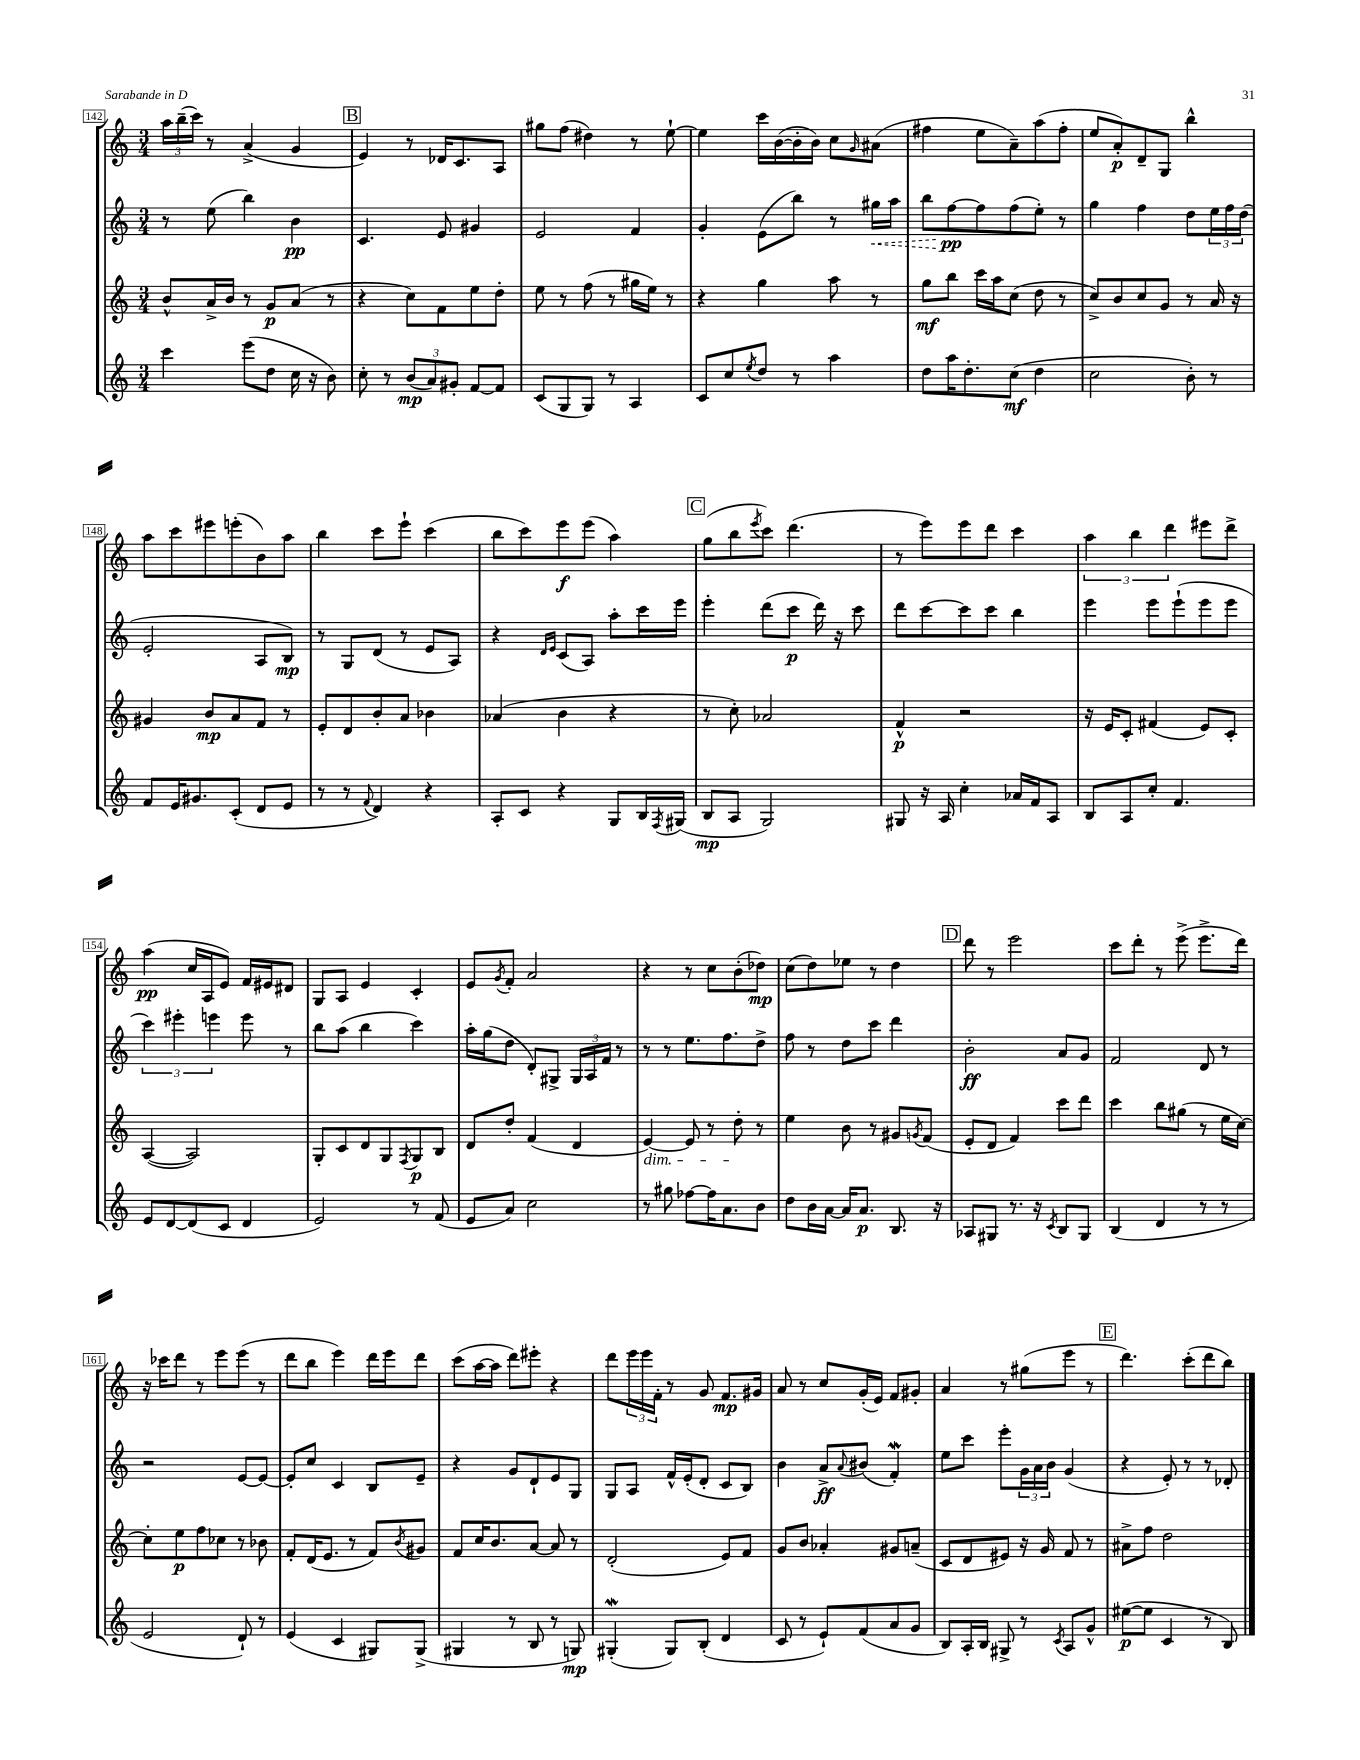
<<
\new StaffGroup <<
\new Staff = "s0" {
    \clef treble \key c \major \numericTimeSignature \time 3/4
    \tuplet 3/2 { a''16 b''16--( c'''16) } r8 a'4->( g'4 |
    \mark \markup { \box "B" } e'4) r8 des'16 c'8. a8 |
    gis''8 f''8( dis''4) r8 e''8~-! |
    e''4 c'''16 b'16~( b'16-. b'16) c''8 \grace { g'16 } ais'8( |
    fis''4 e''8 a'8--) a''8( fis''8-. |
    e''8 a'8-.\p) d'8-- g8 b''4-^ |
    a''8 c'''8 eis'''8 e'''8-.( b'8) a''8 |
    b''4 c'''8 e'''8-! c'''4( |
    b''8 c'''8) e'''8\f e'''8( a''4) |
    \mark \markup { \box "C" } g''8( b''8 \acciaccatura { e'''8 } c'''8) d'''4.( |
    r8 e'''8) e'''8 d'''8 c'''4 |
    \tuplet 3/2 { a''4 b''4 d'''4 } eis'''8 d'''8-> |
    a''4\pp( c''16 a16 e'8) f'16 eis'16 dis'8 |
    g8 a8 e'4 c'4-. |
    e'8 \acciaccatura { g'8 } f'8-. a'2 |
    r4 r8 c''8 b'8-.( des''8\mp) |
    c''8( d''8) ees''8 r8 d''4 |
    \mark \markup { \box "D" } d'''8 r8 e'''2 |
    c'''8 d'''8-. r8 e'''8->( e'''8.-> d'''16) |
    r16 ces'''16 d'''8 r8 e'''8 e'''8( r8 |
    d'''8 b''8 e'''4) d'''16 e'''16 d'''8 |
    c'''8( a''16~ a''16 d'''8) eis'''8-. r4 |
    d'''8 \tuplet 3/2 { e'''16 e'''16 f'16-. } r8 g'8 f'8.\mp gis'16 |
    a'8 r8 c''8 g'16-.( e'16) f'8 gis'8-. |
    a'4 r8 gis''8( e'''8 r8 |
    \mark \markup { \box "E" } d'''4.) c'''8-.( d'''8 b''8) \bar "|." |
}
\new Staff = "s1" {
    \clef treble \key c \major \numericTimeSignature \time 3/4
    r8 e''8( b''4) b'4\pp |
    \mark \markup { \box "B" } c'4. e'8 gis'4 |
    e'2 f'4 |
    g'4-. e'8( b''8) r8 \once \override Hairpin.style = #'dashed-line gis''16\< a''16 |
    b''8 f''8~\pp\! f''8 f''8( e''8-.) r8 |
    g''4 f''4 d''8 \tuplet 3/2 { e''16 f''16 d''16( } |
    e'2-. a8 b8\mp) |
    r8 g8 d'8( r8 e'8 a8) |
    r4 \grace { d'16 e'16 } c'8( a8) a''8-. c'''16 e'''16 |
    \mark \markup { \box "C" } e'''4-. d'''8( c'''8\p d'''16) r16 c'''8 |
    d'''8 c'''8~ c'''8 c'''8 b''4 |
    e'''4 e'''8 e'''8-!( e'''8 e'''8 |
    \tuplet 3/2 { c'''4) eis'''4-. e'''4 } e'''8 r8 |
    b''8 a''8( b''4 c'''4) |
    a''16-. g''16( d''8 d'8-.) gis8-> \tuplet 3/2 { gis16 a16 f'16 } r8 |
    r8 r8 e''8. f''8. d''8-> |
    f''8 r8 d''8 c'''8 d'''4 |
    \mark \markup { \box "D" } b'2-.\ff a'8 g'8 |
    f'2 d'8 r8 |
    r2 e'8~ e'8~ |
    e'8-. c''8 c'4 b8 e'8-- |
    r4 g'8 d'8-! e'8 g8 |
    g8 a8 f'16-^ e'16-.( d'8-. c'8 b8) |
    b'4 a'8->\ff \appoggiatura { a'8 } bis'8( f'4-.\mordent) |
    e''8 c'''8 e'''8-. \tuplet 3/2 { g'16 a'16 b'16 } g'4( |
    \mark \markup { \box "E" } r4 e'8-.) r8 r8 des'8-. \bar "|." |
}
\new Staff = "s2" {
    \clef treble \key c \major \numericTimeSignature \time 3/4
    b'8-^ a'16-> b'16 r8 g'8\p a'8( r8 |
    \mark \markup { \box "B" } r4 c''8) f'8 e''8 d''8-. |
    e''8 r8 f''8( r8 gis''16 e''16) r8 |
    r4 g''4 a''8 r8 |
    g''8\mf b''8 c'''16 a''16 c''8( d''8 r8 |
    c''8->) b'8 c''8 g'8 r8 a'16 r16 |
    gis'4 b'8\mp a'8 f'8 r8 |
    e'8-. d'8 b'8-. a'8 bes'4 |
    aes'4( b'4 r4 |
    \mark \markup { \box "C" } r8 c''8-.) aes'2 |
    f'4-^\p r2 |
    r16 e'16 c'8-. fis'4( e'8) c'8-. |
    a4~( a2) |
    g8-. c'8 d'8 g8 \acciaccatura { f8 } g8\p b8 |
    d'8 d''8-. f'4( d'4 |
    e'4~\dim) e'8 r8 d''8-.\! r8 |
    e''4 b'8 r8 gis'8 \acciaccatura { g'8 } f'8( |
    \mark \markup { \box "D" } e'8-. d'8 f'4) c'''8 d'''8 |
    c'''4 b''8 gis''8( r8 e''16 c''16~) |
    c''8-. e''8\p f''8 ces''8 r8 bes'8 |
    f'8-. d'16( e'8. r8 f'8) \acciaccatura { b'8 } gis'8 |
    f'8 c''16 b'8. a'8~ a'8 r8 |
    d'2-.( e'8) f'8 |
    g'8 b'8 aes'4-. gis'8 a'8--( |
    c'8 d'8 eis'8) r16 g'16 f'8 r8 |
    \mark \markup { \box "E" } ais'8-> f''8 d''2 \bar "|." |
}
\new Staff = "s3" {
    \clef treble \key c \major \numericTimeSignature \time 3/4
    c'''4 e'''8( d''8 c''16 r16 b'8) |
    \mark \markup { \box "B" } c''8-. r8 \tuplet 3/2 { b'8\mp( a'8) gis'8-. } f'8~ f'8 |
    c'8( g8 g8) r8 a4 |
    c'8 c''8 \acciaccatura { e''8 } d''8 r8 a''4 |
    d''8 a''16 d''8.-. c''8\mf( d''4 |
    c''2 b'8-.) r8 |
    f'8 e'16 gis'8. c'8-.( d'8 e'8 |
    r8 r8 \appoggiatura { f'8 } d'4) r4 |
    a8-. c'8 r4 g8 b16 \acciaccatura { f8 } gis16( |
    \mark \markup { \box "C" } b8\mp a8 g2) |
    gis8 r16 a16 c''4-. aes'16 f'16 a8 |
    b8 a8 c''8-. f'4. |
    e'8 d'8~ d'8( c'8 d'4 |
    e'2) r8 f'8( |
    e'8 a'8) c''2 |
    r8 gis''8 fes''8~ fes''16 a'8. b'8 |
    d''8 b'16 a'16~ a'16 a'8.\p b8. r16 |
    \mark \markup { \box "D" } aes8 gis8 r8. r16 \acciaccatura { c'8 } b8 gis8 |
    b4( d'4 r8 r8 |
    e'2 d'8-!) r8 |
    e'4( c'4 gis8) gis8->( |
    gis4 r8 b8 r8 g8\mp) |
    gis4-.\mordent( gis8) b8-.( d'4 |
    c'8 r8 e'8-!) f'8( a'8 g'8 |
    b8) a16-. b16 gis8-> r8 \acciaccatura { c'8 } a8 g'8-^ |
    \mark \markup { \box "E" } eis''8~\p( eis''8 c'4 r8 b8) \bar "|." |
}
>>
>>
\layout { \context { \Score currentBarNumber = #142 \override BarNumber.stencil = #(make-stencil-boxer 0.1 0.3 ly:text-interface::print) } }
